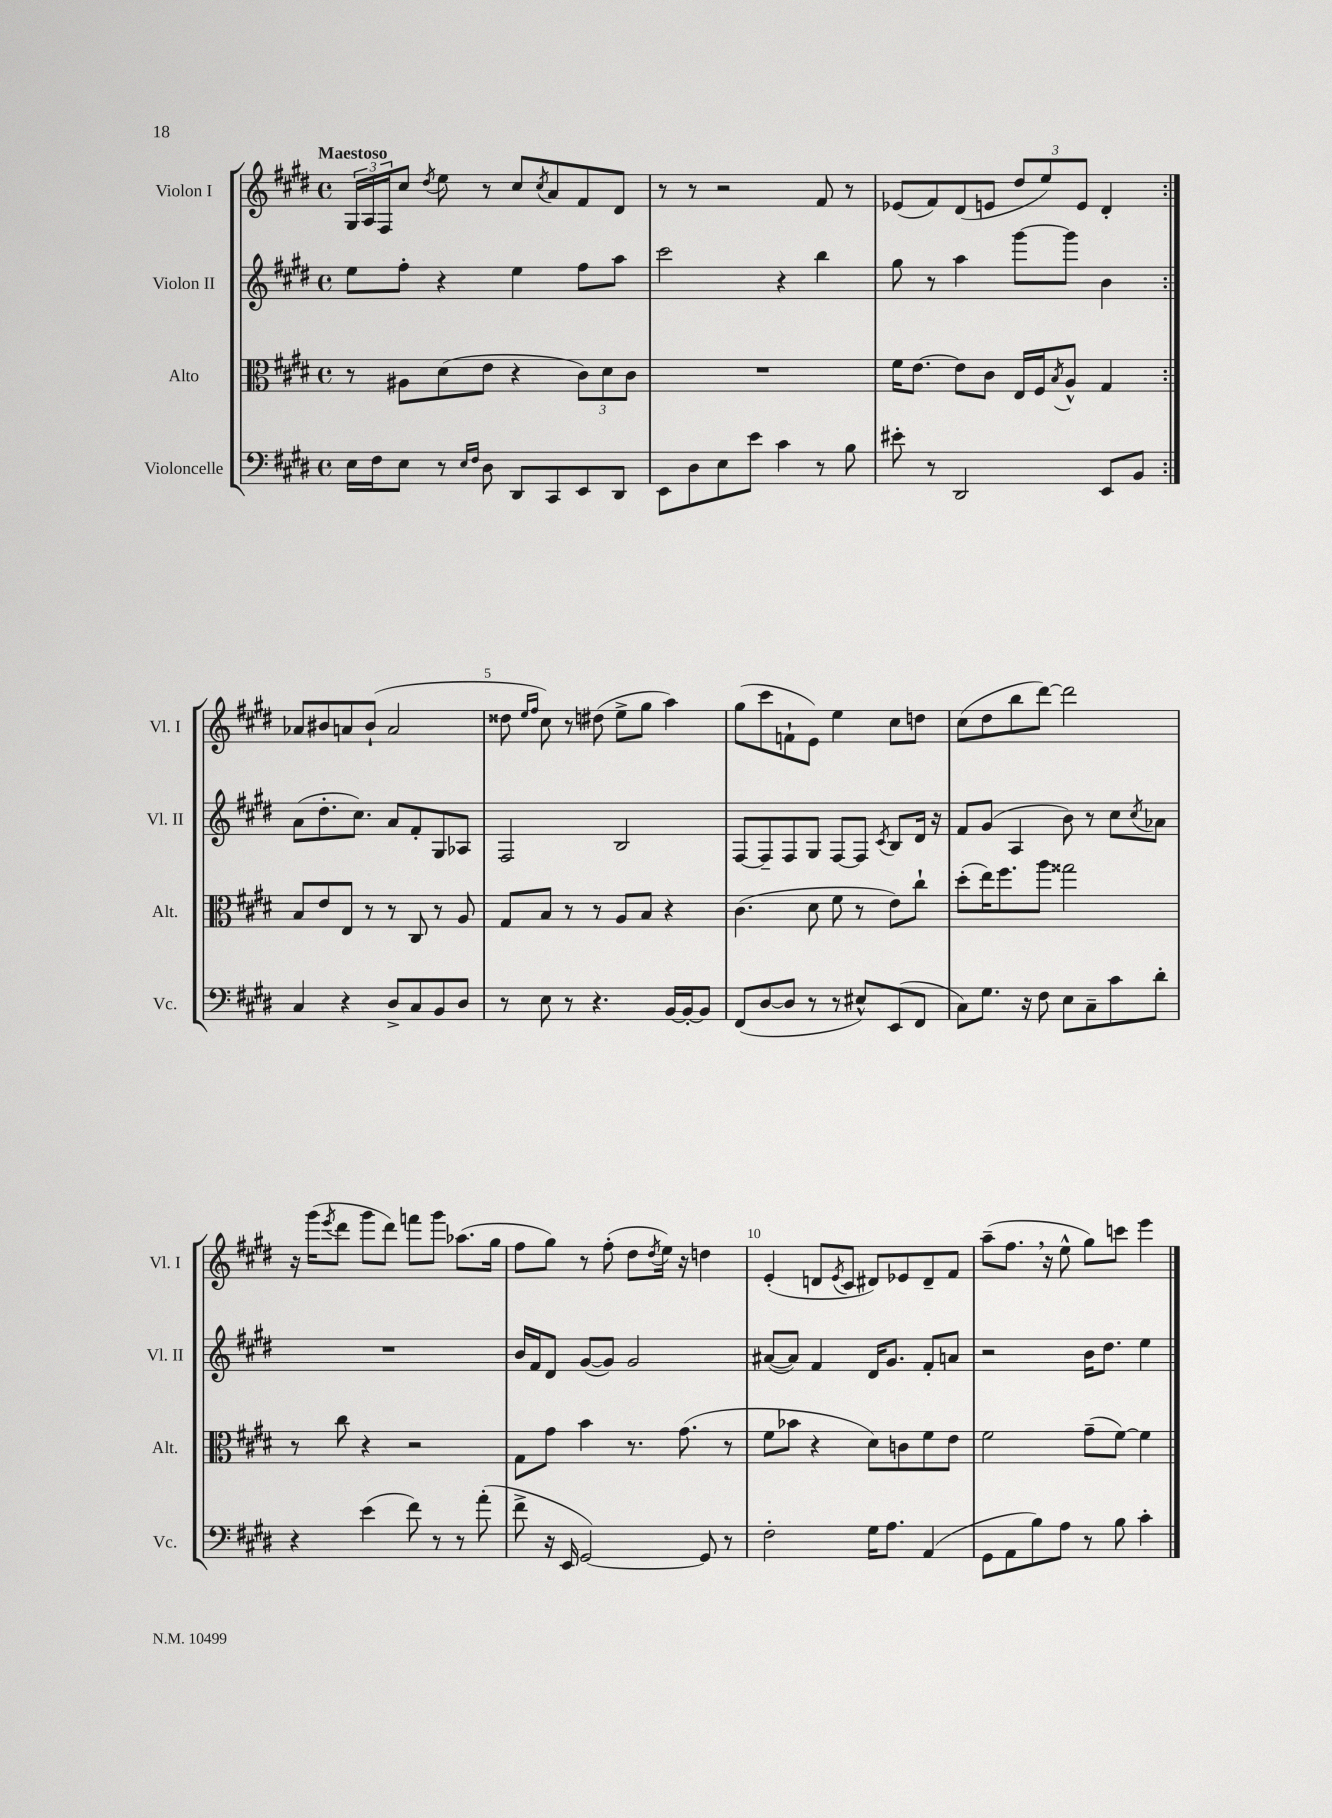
<<
\new StaffGroup <<
\new Staff = "s0" \with { instrumentName = "Violon I" shortInstrumentName = "Vl. I" } {
    \clef treble \key e \major \defaultTimeSignature \time 4/4 \tempo "Maestoso"
    \repeat volta 2 { \tuplet 3/2 { gis16 a16 fis16 } cis''8 \acciaccatura { dis''8 } e''8 r8 cis''8 \acciaccatura { cis''8 } a'8 fis'8 dis'8 |
    r8 r8 r2 fis'8 r8 |
    ees'8( fis'8) dis'8( e'8 \tuplet 3/2 { dis''8 e''8) e'8 } dis'4-. | }
    aes'8 bis'8 a'8 bis'8-!( a'2 |
    disis''8 \grace { e''16 fis''16 } cis''8) r8 dis''8( e''8-> gis''8 a''4) |
    gis''8( cis'''8 f'8-! e'8) e''4 cis''8 d''8 |
    cis''8( dis''8 b''8 dis'''8~) dis'''2 |
    r16 gis'''16( \acciaccatura { e'''8 } dis'''8 gis'''8 dis'''8) f'''8 gis'''8 aes''8.( gis''16 |
    fis''8 gis''8) r8 fis''8-.( dis''8 \acciaccatura { dis''8 } e''16) r16 d''4 |
    e'4-.( d'8 \acciaccatura { e'8 } cis'8 dis'8) ees'8 dis'8-- fis'8 |
    a''8--( fis''8. \breathe r16 e''8-^ gis''8) c'''8 e'''4 \bar "|." |
}
\new Staff = "s1" \with { instrumentName = "Violon II" shortInstrumentName = "Vl. II" } {
    \clef treble \key e \major \defaultTimeSignature \time 4/4
    \repeat volta 2 { e''8 fis''8-. r4 e''4 fis''8 a''8 |
    cis'''2 r4 b''4 |
    gis''8 r8 a''4 gis'''8~ gis'''8 b'4 | }
    a'8( dis''8.-. cis''8.) a'8 fis'8-. gis8 aes8 |
    fis2 b2 |
    fis8~ fis8-- fis8 gis8 fis8~ fis8 \acciaccatura { cis'8 } b8 dis'16 r16 |
    fis'8 gis'8( a4 b'8) r8 cis''8 \acciaccatura { cis''8 } aes'8 |
    R1 |
    b'16 fis'16 dis'8 gis'8~( gis'8) gis'2 |
    ais'8~( ais'8) fis'4 dis'16 gis'8. fis'8-. a'8 |
    r2 b'16 dis''8. e''4 \bar "|." |
}
\new Staff = "s2" \with { instrumentName = "Alto" shortInstrumentName = "Alt." } {
    \clef alto \key e \major \defaultTimeSignature \time 4/4
    \repeat volta 2 { r8 ais8 dis'8( e'8 r4 \tuplet 3/2 { cis'8) dis'8 cis'8 } |
    R1 |
    fis'16 e'8.~ e'8 cis'8 e16 fis16 \acciaccatura { b8 } a8-^ gis4 | }
    b8 e'8 e8 r8 r8 cis8 r8 a8 |
    gis8 b8 r8 r8 a8 b8 r4 |
    cis'4.( dis'8 fis'8 r8 e'8) cis''8-! |
    dis''8-.( e''16) fis''8. a''8 gisis''2 |
    r8 cis''8 r4 r2 |
    gis8 gis'8 b'4 r8. gis'8.( r8 |
    fis'8 bes'8 r4 dis'8) c'8 fis'8 e'8 |
    fis'2 gis'8--( fis'8~) fis'4 \bar "|." |
}
\new Staff = "s3" \with { instrumentName = "Violoncelle" shortInstrumentName = "Vc." } {
    \clef bass \key e \major \defaultTimeSignature \time 4/4
    \repeat volta 2 { e16 fis16 e8 r8 \grace { e16 fis16 } dis8 dis,8 cis,8 e,8 dis,8 |
    e,8 dis8 e8 e'8 cis'4 r8 b8 |
    eis'8-. r8 dis,2 e,8 b,8 | }
    cis4 r4 dis8-> cis8 b,8 dis8 |
    r8 e8 r8 r4. b,16~ b,16~-. b,8 |
    fis,8( dis8~ dis8 r8 r8 eis8-^) e,8( fis,8 |
    cis8) gis8. r16 fis8 e8 cis8-- cis'8 dis'8-. |
    r4 e'4( fis'8) r8 r8 a'8-.( |
    fis'8-> r16 e,16 gis,2~) gis,8 r8 |
    fis2-. gis16 a8. a,4( |
    gis,8 a,8 b8) a8 r8 b8 cis'4-. \bar "|." |
}
>>
>>
\layout { \context { \Score \override BarNumber.break-visibility = ##(#f #t #t) barNumberVisibility = #(every-nth-bar-number-visible 5) } }
